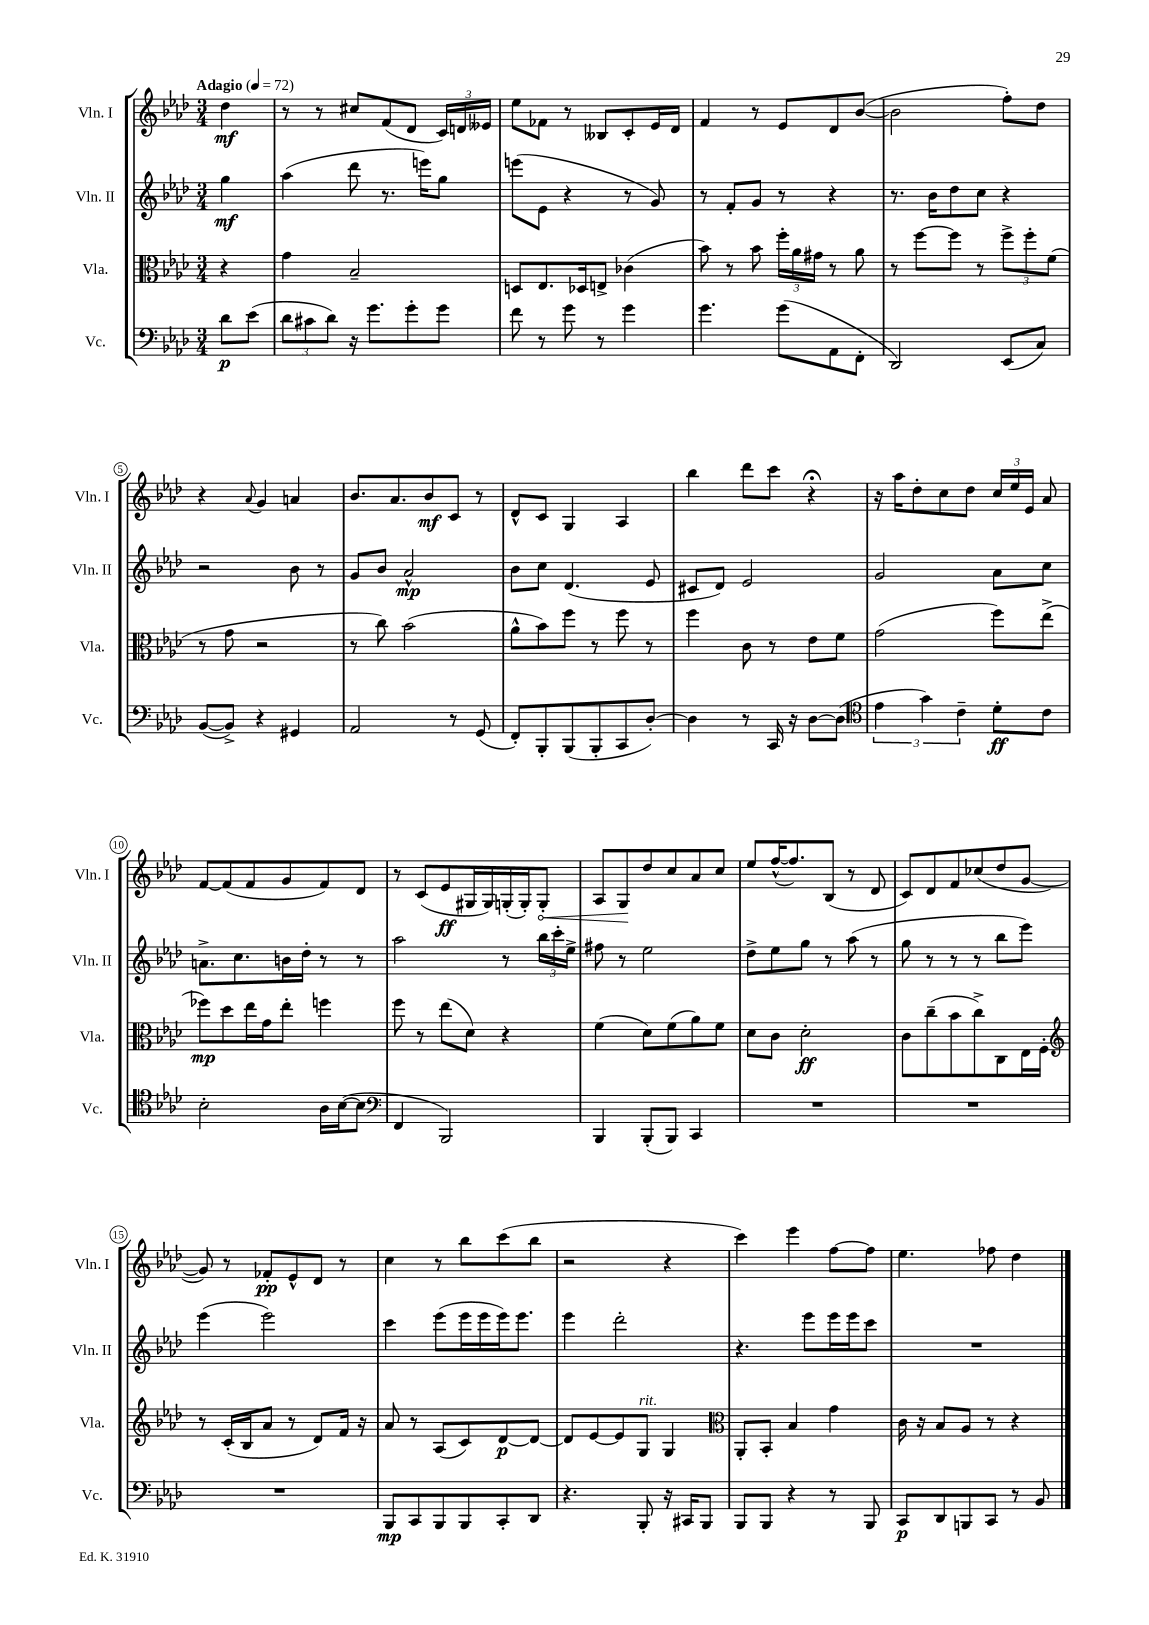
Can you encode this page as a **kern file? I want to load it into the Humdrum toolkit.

**kern	**kern	**kern	**kern
*staff4	*staff3	*staff2	*staff1
*clefF4	*clefC3	*clefG2	*clefG2
*k[b-e-a-d-]	*k[b-e-a-d-]	*k[b-e-a-d-]	*k[b-e-a-d-]
*M3/4	*M3/4	*M3/4	*M3/4
*MM72	*MM72	*MM72	*MM72
8d-	4r	4gg	4dd-
(8e-	.	.	.
=	=	=	=
12d-	4g	(4aa-	8r
12c#	.	.	.
.	.	.	8r
12d-)	.	.	.
16r	2B-~	8ddd-	8cc#
8.g	.	.	.
.	.	8.r	(8f
8g'	.	.	8d-
.	.	16eee)	.
8g	.	8gg	24c)
.	.	.	24d
.	.	.	24e--
=	=	=	=
8f	8D	(8eee	8ee-
8r	8.E-	8e-	8f-
8g	.	4r	8r
.	16D-	.	.
8r	8E^	.	8B--
4g	(4c-	8r	8c'
.	.	8g)	16e-
.	.	.	16d-
=	=	=	=
4.g	8b-)	8r	4f
.	8r	8f'	.
.	8b-	8g	8r
(8g	24ff'	8r	8e-
.	24a-	.	.
.	24g#	.	.
8AA-	8r	4r	8d-
8FF'	8a-	.	([8b-
=	=	=	=
2DD-)	8r	8.r	2b-]
.	[8ff	.	.
.	.	16b-	.
.	8ff]	8dd-	.
.	8r	8cc	.
(8EE-	12ff^	4r	8ff')
.	12ff'	.	.
8C)	.	.	8dd-
.	(12f	.	.
=	=	=	=
([8BB-	8r	2r	4r
8BB-^])	8g	.	.
.	.	.	8qqa-
4r	2r	.	4g
4GG#	.	8b-	4a
.	.	8r	.
=	=	=	=
2AA-	8r	8g	8.b-
.	8cc)	8b-	.
.	.	.	8.a-
.	(2b-	2a-^^	.
.	.	.	8b-
8r	.	.	8c
(8GG	.	.	8r
=	=	=	=
8FF')	8a-^^	8b-	8d-^^
8BBB-'	8b-)	8cc	8c
(8BBB-	8ff	(4.d-	4G
8BBB-'	8r	.	.
8CC	8ff	.	4A-
[8D-')	8r	8e-	.
=	=	=	=
4D-]	4ff	8c#	4bb-
.	.	8d-)	.
8r	8c	2e-	8ddd-
16CC	8r	.	8ccc
16r	.	.	.
[8D-	8e-	.	4r;
(8D-]	8f	.	.
=	=	=	=
*clefC4	*	*	*
6e-	(2g	2g	16r
.	.	.	16aa-
.	.	.	8dd-'
6g)	.	.	.
.	.	.	8cc
6c~	.	.	.
.	.	.	8dd-
8d-'	8ff)	8a-	24cc
.	.	.	24ee-
.	.	.	24e-
8c	(8ee-^	8cc	8a-
=	=	=	=
2B-'	8ff-)	8.a^	[8f
.	8dd-	.	(8f]
.	.	8.cc	.
.	16ee-	.	8f
.	16g	.	.
.	8ee-'	16b	8g
.	.	16dd-'	.
16A-	4ff	8r	8f)
([16B-	.	.	.
8B-]	.	8r	8d-
=	=	=	=
*clefF4	*	*	*
4FF	8ff	2aa-	8r
.	8r	.	(8c
2BBB-)	(8ee-	.	8e-
.	8d-)	.	16G#
.	.	.	16G#)
.	4r	8r	(16G'
.	.	.	16G')
.	.	24bb-	8G'
.	.	24ccc'	.
.	.	24ee-^	.
=	=	=	=
4BBB-	(4f	8ff#	8A-
.	.	8r	8G
(8BBB-'	8d-)	2ee-	8dd-
8BBB-)	(8f	.	8cc
4CC	8a-)	.	8a-
.	8f	.	8cc
=	=	=	=
2.r	8d-	8dd-^	8ee-
.	8c	8ee-	([16ff^^
.	.	.	8.ff])
.	2d-'	8gg	.
.	.	8r	(8B-
.	.	(8aa-	8r
.	.	8r	8d-
=	=	=	=
2.r	8c	8gg	8c)
.	(8cc~	8r	8d-
.	8b-	8r	8f
.	8cc^)	8r	(8cc-
.	8C	8bb-	8dd-
.	16E-	8eee-)	[8g
.	16F'	.	.
=	=	=	=
*	*clefG2	*	*
2.r	8r	(4eee-	8g])
.	(16c'	.	8r
.	16B-	.	.
.	8a-	2eee-)	8f-'
.	8r	.	8e-^^
.	8d-)	.	8d-
.	16f	.	8r
.	16r	.	.
=	=	=	=
8BBB-	8a-	4ccc	4cc
8CC	8r	.	.
8BBB-	(8A-	(8eee-	8r
8BBB-	8c)	16eee-	8bb-
.	.	16eee-	.
8CC'	[8d-	16eee-)	(8ccc
.	.	8.eee-	.
8DD-	8d-_	.	8bb-
=	=	=	=
4.r	8d-]	4eee-	2r
.	[8e-	.	.
.	8e-]	2ddd-'	.
8BBB-'	8G	.	.
16r	4G	.	4r
16CC#	.	.	.
8BBB-	.	.	.
=	=	=	=
*	*clefC3	*	*
8BBB-	8AA-'	4.r	4ccc)
8BBB-	8BB-'	.	.
4r	4B-	.	4eee-
.	.	8eee-	.
8r	4g	16eee-	[8ff
.	.	16eee-	.
8BBB-	.	8ccc	8ff]
=	=	=	=
8CC	16c	2.r	4.ee-
.	16r	.	.
8DD-	8B-	.	.
8BBB	8A-	.	.
8CC	8r	.	8ff-
8r	4r	.	4dd-
8BB-	.	.	.
==	==	==	==
*-	*-	*-	*-
